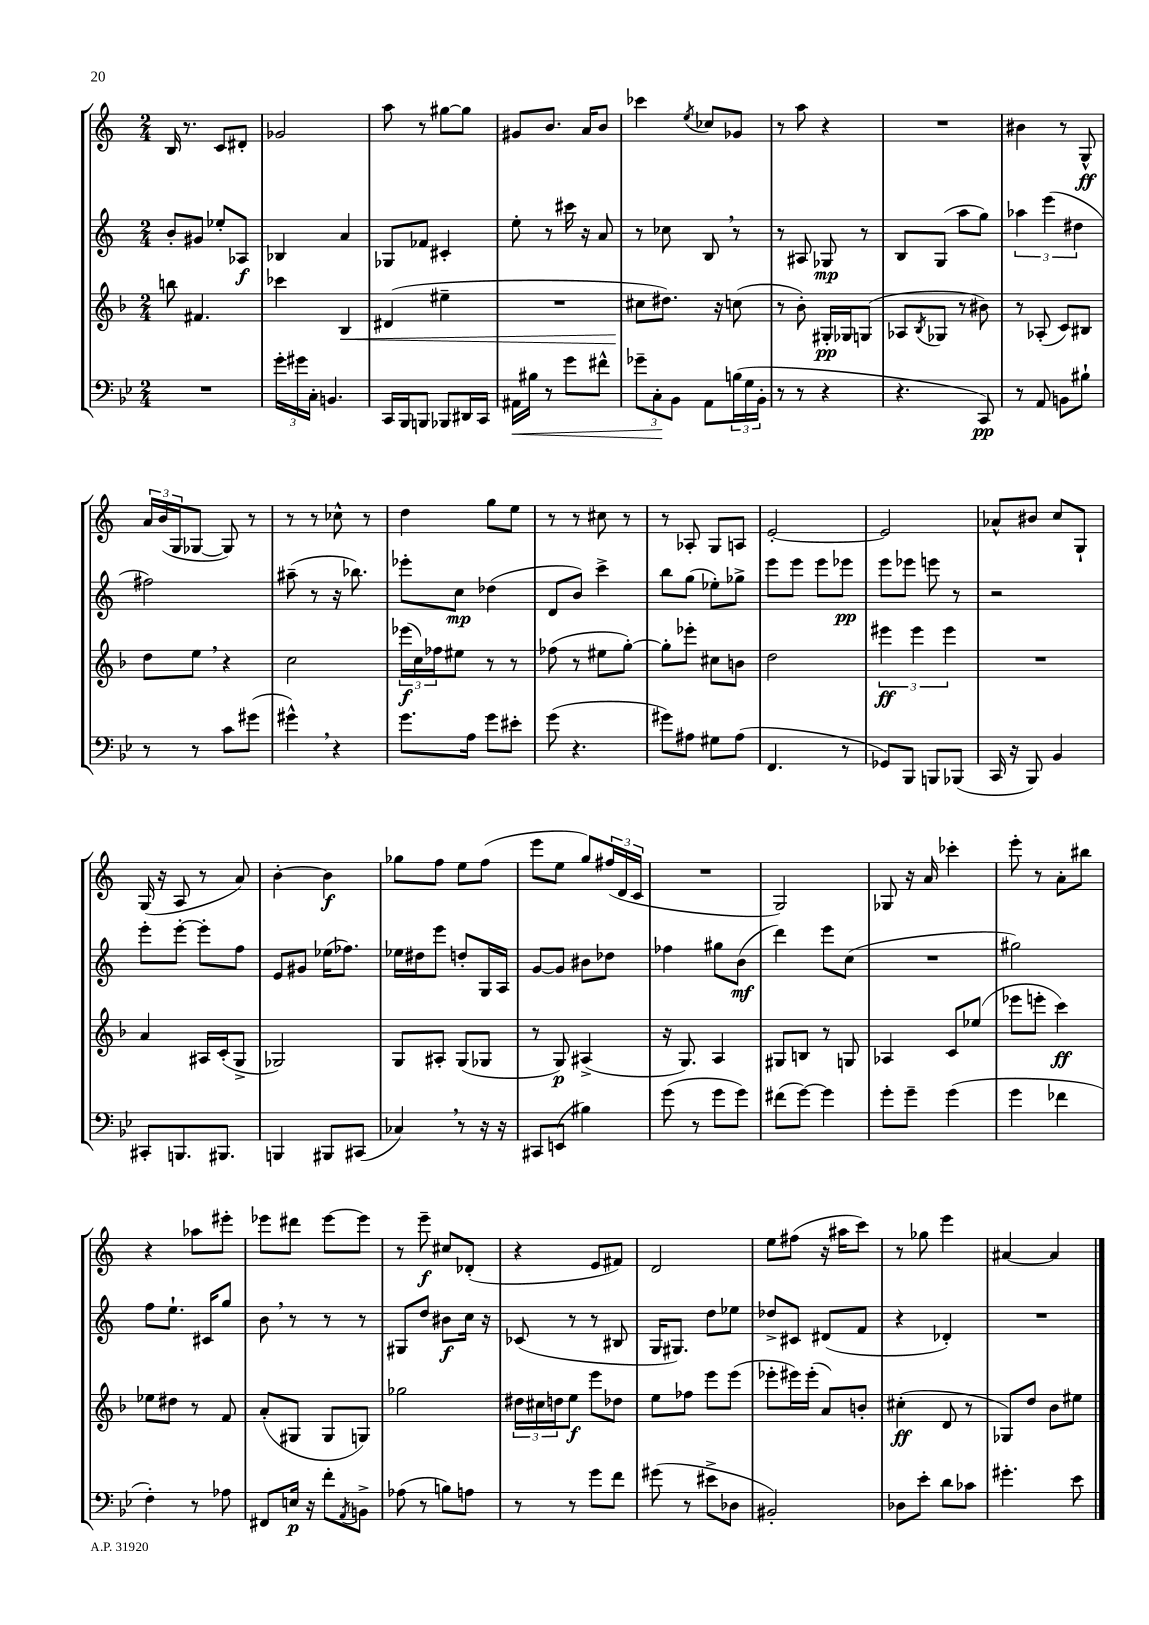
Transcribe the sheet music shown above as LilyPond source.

<<
\new StaffGroup <<
\new Staff = "s0" {
    \clef treble \key c \major \numericTimeSignature \time 2/4
    b16 r8. c'8 dis'8-. |
    ges'2 |
    a''8 r8 gis''8~ gis''8 |
    gis'8 b'8. a'16 b'8 |
    ces'''4 \acciaccatura { e''8 } ces''8 ges'8 |
    r8 a''8 r4 |
    R2 |
    bis'4 r8 g8-^\ff |
    \tuplet 3/2 { a'16 b'16( g16 } ges8~ ges8) r8 |
    r8 r8 ces''8-^ r8 |
    d''4 g''8 e''8 |
    r8 r8 cis''8 r8 |
    r8 aes8-. g8 a8 |
    e'2~-. |
    e'2 |
    aes'8-^ bis'8 c''8 g8-! |
    g16( r16 a8 r8 a'8) |
    b'4~-. b'4\f |
    ges''8 f''8 e''8 f''8( |
    e'''8 e''8 g''8) \tuplet 3/2 { fis''16( d'16 c'16 } |
    R2 |
    g2) |
    ges8 r16 a'16 ces'''4-. |
    e'''8-. r8 a'8-. bis''8 |
    r4 aes''8 eis'''8-. |
    ees'''8 dis'''8 ees'''8~ ees'''8 |
    r8 e'''8--\f cis''8 des'8-.( |
    r4 e'8 fis'8) |
    d'2 |
    e''8 fis''8( r16 ais''16 c'''8) |
    r8 ges''8 e'''4 |
    ais'4~ ais'4 \bar "|." |
}
\new Staff = "s1" {
    \clef treble \key c \major \numericTimeSignature \time 2/4
    b'8-. gis'8 ees''8-. aes8\f |
    bes4 a'4 |
    ges8 fes'8 cis'4-. |
    e''8-. r8 cis'''16 r16 a'8 |
    r8 ces''8 b8 \breathe r8 |
    r8 ais8 ges8\mp r8 |
    b8 g8( a''8 g''8) |
    \tuplet 3/2 { aes''4 e'''4( dis''4 } |
    fis''2) |
    ais''8--( r8 r16 bes''8.) |
    ees'''8-. c''8\mp des''4( |
    d'8 b'8) c'''4-> |
    b''8 g''8( ees''8-.) ges''8-> |
    e'''8 e'''8 e'''8 ees'''8\pp |
    e'''8 ees'''8 e'''8 r8 |
    r2 |
    e'''8-. e'''8~-. e'''8-. f''8 |
    e'8 gis'8 ees''16( fes''8.) |
    ees''16 dis''16 e'''8 d''8-. g16 a16 |
    g'8~ g'8 bis'8 des''8 |
    fes''4 gis''8 b'8\mf( |
    d'''4) e'''8 c''8( |
    R2 |
    gis''2) |
    f''8 e''8.-! cis'16 g''8 |
    b'8 \breathe r8 r8 r8 |
    gis8 d''8 bis'8\f c''16 r16 |
    ces'8( r8 r8 bis8 |
    g16 gis8.) d''8 ees''8 |
    des''8-> cis'8 dis'8( f'8 |
    r4 des'4-.) |
    R2 \bar "|." |
}
\new Staff = "s2" {
    \clef treble \key f \major \numericTimeSignature \time 2/4
    b''8 fis'4. |
    ces'''4 bes4\< |
    dis'4( eis''4-- |
    R2 |
    cis''8\! dis''8.) r16 c''8( |
    r8 bes'8-.) gis16-.\pp ges16 g8( |
    aes8 \acciaccatura { bes8 } ges8 r8 bis'8) |
    r8 aes8-.( c'8) bis8 |
    d''8 e''8 \breathe r4 |
    c''2 |
    \tuplet 3/2 { ees'''16\f( c''16) fes''16 } eis''8 r8 r8 |
    fes''8( r8 eis''8 g''8~-.) |
    g''8-. ees'''8-. cis''8 b'8 |
    d''2 |
    \tuplet 3/2 { eis'''4\ff eis'''4 eis'''4 } |
    R2 |
    a'4 ais16 c'16-.( g8-> |
    ges2) |
    g8 ais8-. g8( ges8 |
    r8 g8\p) ais4->( |
    r16 g8.) a4 |
    gis8 b8 r8 g8 |
    aes4 c'8 ees''8( |
    ees'''8 e'''8-. c'''4\ff) |
    ees''8 dis''8 r8 f'8 |
    a'8-.( gis8 gis8 g8) |
    ges''2 |
    \tuplet 3/2 { dis''16 cis''16 d''16 } e''8\f e'''8 des''8 |
    e''8 fes''8 e'''8 e'''8( |
    ees'''8-. eis'''16) eis'''16-.( a'8) b'8-. |
    cis''4-.\ff( d'8 r8 |
    ges8) d''8 bes'8 eis''8 \bar "|." |
}
\new Staff = "s3" {
    \clef bass \key bes \major \numericTimeSignature \time 2/4
    R2 |
    \tuplet 3/2 { g'16-. gis'16 c16-. } b,4. |
    c,16 bes,,16 b,,8 bes,,8 dis,16 c,16 |
    ais,16\< bis16 r8 g'8 fis'8-^ |
    \tuplet 3/2 { ges'8-- c8-.\! bes,8 } a,8 \tuplet 3/2 { b16( g16 bes,16-. } |
    r8 r8 r4 |
    r4. c,8\pp) |
    r8 a,8 b,8 bis8-! |
    r8 r8 c'8 gis'8( |
    gis'4-^) \breathe r4 |
    g'8. a16 g'8 eis'8-. |
    g'8( r4. |
    gis'8) ais8 gis8 ais8( |
    f,4. r8 |
    ges,8) bes,,8 b,,8 bes,,8( |
    c,16 r16 bes,,8) bes,4 |
    cis,8-. b,,8. bis,,8. |
    b,,4 bis,,8 cis,8( |
    ces4) \breathe r8 r16 r16 |
    cis,8 e,8( bis4) |
    g'8( r8 g'8 g'8) |
    fis'8( g'8~) g'4 |
    g'8-. g'8-- g'4( |
    g'4 fes'4 |
    f4-.) r8 aes8 |
    fis,8 e16\p r16 f'8-. \acciaccatura { a,8 } b,8-> |
    aes8( r8 b8) a8 |
    r8 r8 g'8 f'8 |
    gis'8( r8 eis'8-> des8 |
    bis,2-.) |
    des8 ees'8-. d'8 ces'8 |
    gis'4.-. ees'8 \bar "|." |
}
>>
>>
\layout { \context { \Score \remove "Bar_number_engraver" } }
